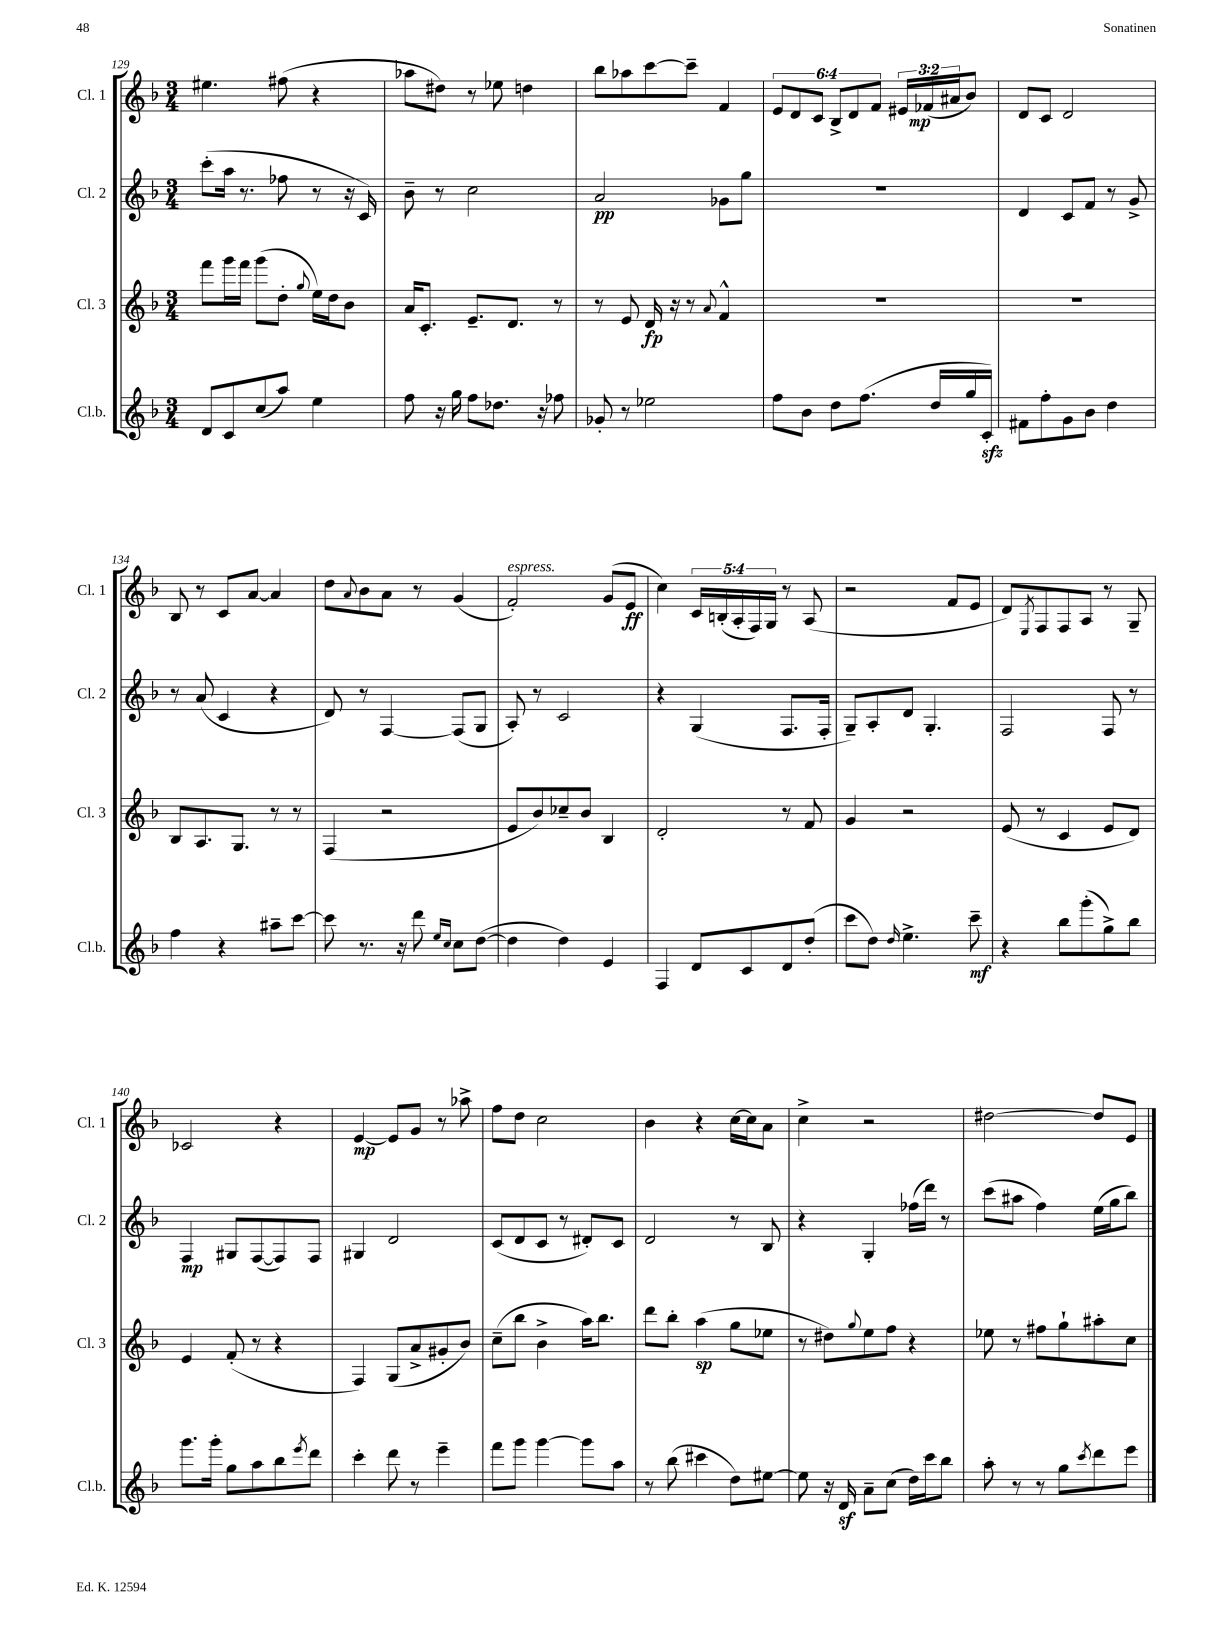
<<
\new StaffGroup <<
\new Staff = "s0" \with { instrumentName = "Cl. 1" shortInstrumentName = "Cl. 1" } {
    \clef treble \key f \major \numericTimeSignature \time 3/4 \override Staff.TupletNumber.text = #tuplet-number::calc-fraction-text
    eis''4. fis''8( r4 |
    aes''8 dis''8) r8 ees''8 d''4 |
    bes''8 aes''8 c'''8~ c'''8-- f'4 |
    \tuplet 6/4 { e'8 d'8 c'8 bes8-> d'8 f'8 } \tuplet 3/2 { eis'16 fes'16\mp( ais'16 } bes'8) |
    d'8 c'8 d'2 |
    bes8 r8 c'8 a'8~ a'4 |
    d''8 \appoggiatura { a'8 } bes'8 a'8 r8 g'4( |
    f'2-.^\markup { \italic "espress." }) g'8( e'8\ff |
    c''4) \tuplet 5/4 { c'16 b16-.( a16-. f16) g16 } r8 a8( |
    r2 f'8 e'8 |
    d'8) \acciaccatura { e8 } f8 f8 a8 r8 g8-- |
    ces'2 r4 |
    e'4~\mp e'8 g'8 r8 aes''8-> |
    f''8 d''8 c''2 |
    bes'4 r4 c''16~ c''16 a'8 |
    c''4-> r2 |
    dis''2~ dis''8 e'8 \bar "|." |
}
\new Staff = "s1" \with { instrumentName = "Cl. 2" shortInstrumentName = "Cl. 2" } {
    \clef treble \key f \major \numericTimeSignature \time 3/4
    c'''8-.( a''16 r8. fes''8 r8 r16 c'16) |
    bes'8-- r8 c''2 |
    a'2\pp ges'8 g''8 |
    R2. |
    d'4 c'8 f'8 r8 g'8-> |
    r8 a'8( c'4 r4 |
    d'8) r8 f4~ f8( g8 |
    a8-.) r8 c'2 |
    r4 g4( f8. f16-. |
    g8--) a8-. d'8 g4.-. |
    f2 f8 r8 |
    f4\mp gis8 f8~( f8) f8 |
    gis4 d'2 |
    c'8( d'8 c'8 r8 dis'8-.) c'8 |
    d'2 r8 bes8 |
    r4 g4-. fes''16( d'''16) r8 |
    c'''8( ais''8 f''4) e''16( g''16 bes''8) \bar "|." |
}
\new Staff = "s2" \with { instrumentName = "Cl. 3" shortInstrumentName = "Cl. 3" } {
    \clef treble \key f \major \numericTimeSignature \time 3/4
    f'''8 g'''16 f'''16 g'''8( d''8-. \appoggiatura { g''8 } e''16) d''16 bes'8 |
    a'16 c'8.-. e'8.-- d'8. r8 |
    r8 e'8 d'16\fp r16 r8 \appoggiatura { a'8 } f'4-^ |
    R2. |
    R2. |
    bes8 a8. g8. r8 r8 |
    f4( r2 |
    e'8 bes'8) ces''8-- bes'8 bes4 |
    d'2-. r8 f'8 |
    g'4 r2 |
    e'8( r8 c'4 e'8 d'8) |
    e'4 f'8-.( r8 r4 |
    f4) g8( a'8-> gis'8-. bes'8) |
    c''8--( bes''8 bes'4-> a''16) bes''8. |
    d'''8 bes''8-. a''4\sp( g''8 ees''8 |
    r8 dis''8) \appoggiatura { g''8 } e''8 f''8 r4 |
    ees''8 r8 fis''8 g''8-! ais''8-. c''8 \bar "|." |
}
\new Staff = "s3" \with { instrumentName = "Cl.b." shortInstrumentName = "Cl.b." } {
    \clef treble \key f \major \numericTimeSignature \time 3/4
    d'8 c'8 c''8( a''8) e''4 |
    f''8 r16 g''16 f''8 des''8. r16 fes''8 |
    ges'8-. r8 ees''2 |
    f''8 bes'8 d''8 f''8.( d''16 g''16 c'16-.\sfz) |
    fis'8 f''8-. g'8 bes'8 d''4 |
    f''4 r4 ais''8-- c'''8~ |
    c'''8 r8. r16 d'''8 \grace { e''16 c''16 } c''8 d''8~( |
    d''4 d''4) e'4 |
    f4 d'8 c'8 d'8 d''8-.( |
    c'''8 d''8) \grace { d''16 } e''4.-> c'''8--\mf |
    r4 bes''8 g'''8-.( g''8->) bes''8 |
    g'''8. g'''16-. g''8 a''8 bes''8 \acciaccatura { e'''8 } d'''8 |
    c'''4-. d'''8 r8 e'''4-- |
    f'''8 g'''8 g'''4~ g'''8 a''8 |
    r8 bes''8( cis'''4 d''8) eis''8~ |
    eis''8 r16 d'16\sf a'8-- c''8( d''16) c'''16 bes''8 |
    a''8-. r8 r8 g''8 \acciaccatura { c'''8 } d'''8 e'''8 \bar "|." |
}
>>
>>
\layout { \context { \Score currentBarNumber = #129 } }
